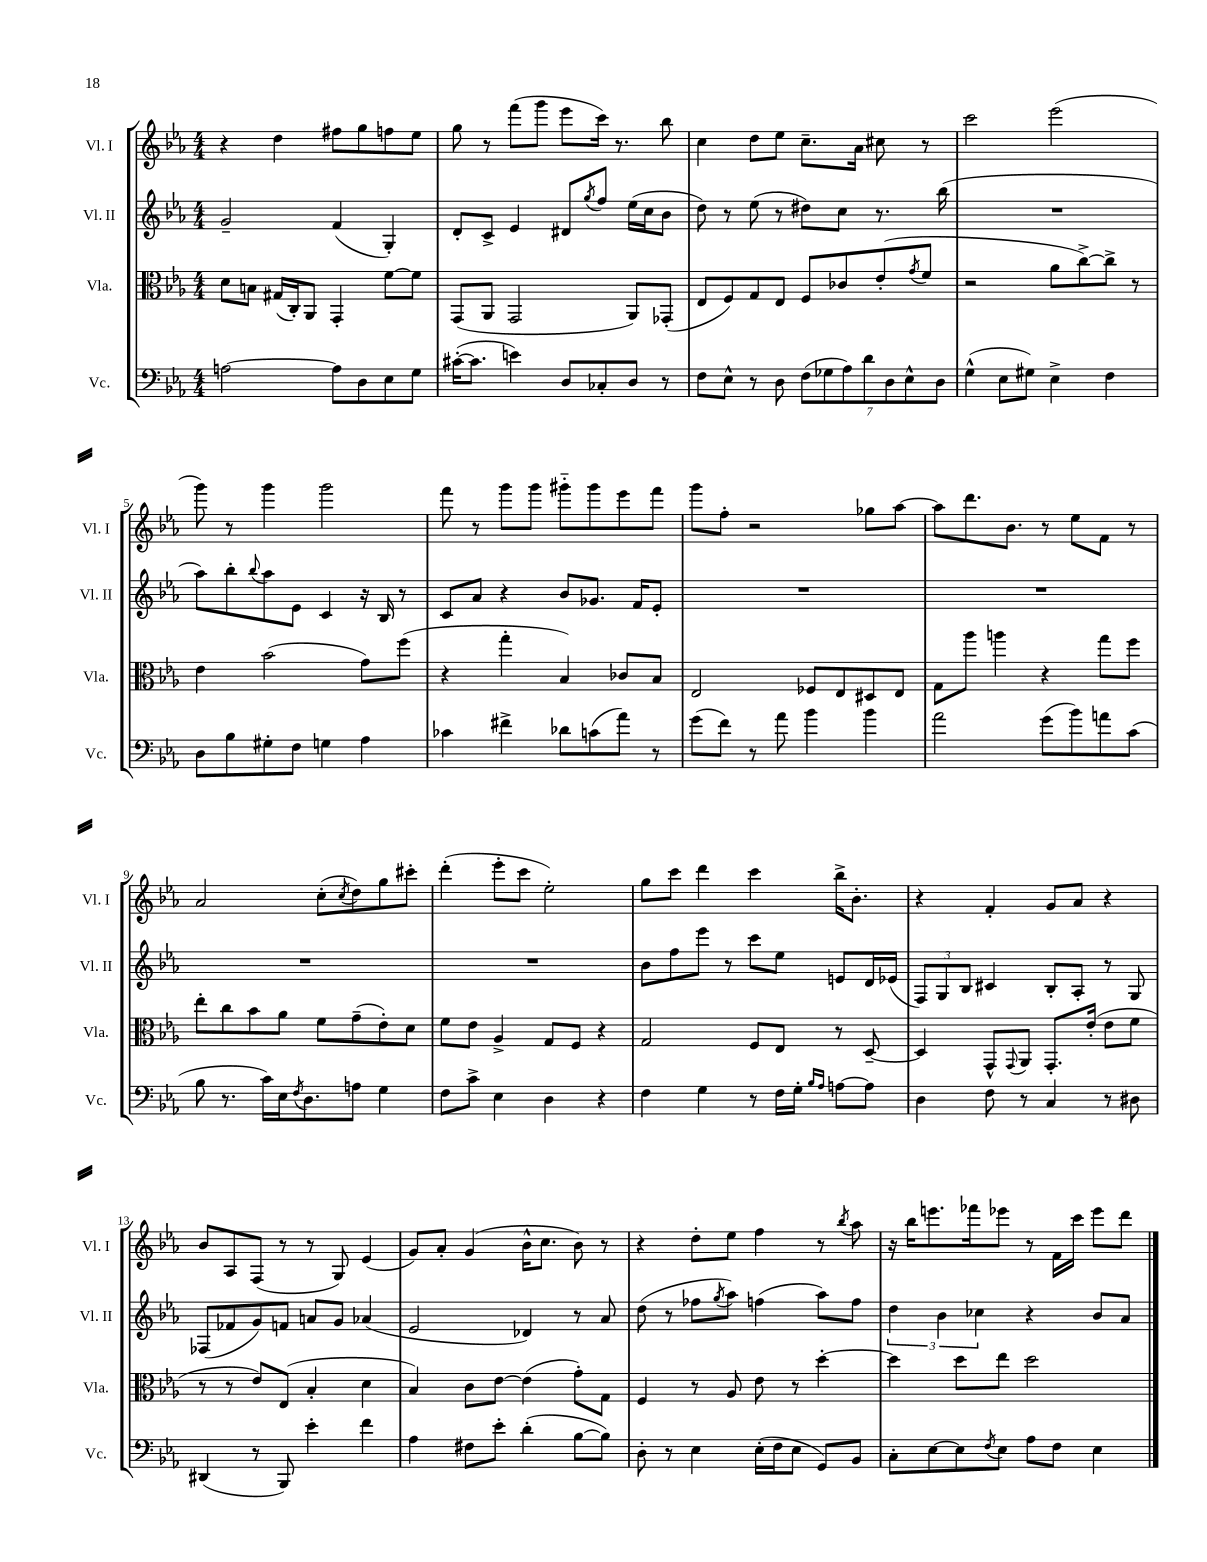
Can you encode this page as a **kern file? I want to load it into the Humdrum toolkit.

**kern	**kern	**kern	**kern
*staff4	*staff3	*staff2	*staff1
*clefF4	*clefC3	*clefG2	*clefG2
*k[b-e-a-]	*k[b-e-a-]	*k[b-e-a-]	*k[b-e-a-]
*M4/4	*M4/4	*M4/4	*M4/4
[2A	8d	2g~	4r
.	8B	.	.
.	(16G#	.	4dd
.	16C')	.	.
.	8AA-	.	.
8A]	4GG'	(4f	8ff#
8D	.	.	8gg
8E-	[8f	4G')	8ff
8G	8f]	.	8ee-
=	=	=	=
([16c#'	(8GG	8d'	8gg
8.c#]	.	.	.
.	8AA-	8c^	8r
4e)	2GG	4e-	(8fff
.	.	.	8ggg
8D	.	8d#	8eee-
.	.	8qgg	.
8C-'	.	8ff	16ccc)
.	.	.	8.r
8D	8AA-)	(16ee-	.
.	.	16cc	.
8r	(8GG-'	8b-	8bb-
=	=	=	=
8F	8E-	8dd)	4cc
8E-^^	8F)	8r	.
8r	8G	(8ee-	8dd
8D	8E-	8r	8ee-
(14F	8F	8dd#)	8.cc~
14G-	.	.	.
.	8c-	8cc	.
14A-)	.	.	.
.	.	.	16a-
14d	.	.	.
.	(8e-'	8.r	8cc#
14D	.	.	.
14E-^^	.	.	.
.	8qg	.	.
.	8f	.	8r
14D	.	.	.
.	.	(16bb-	.
=	=	=	=
(4G^^	2r	1r	2ccc
8E-	.	.	.
8G#)	.	.	.
4E-^	8a-	.	(2eee-
.	[8cc^)	.	.
4F	8cc^]	.	.
.	8r	.	.
=	=	=	=
8D	4e-	8aa-)	8ggg)
8B-	.	8bb-'	8r
.	.	8qqbb-	.
8G#'	(2b-	8aa-	4ggg
8F	.	8e-	.
4G	.	4c	2ggg
4A-	8g)	16r	.
.	.	16B-	.
.	(8ff	8r	.
=	=	=	=
4c-	4r	8c	8fff
.	.	8a-	8r
4f#^	4gg'	4r	8ggg
.	.	.	8ggg
8d-	4B-)	8b-	8ggg#'~
(8c	.	8.g-	8ggg#
8a-)	8c-	.	8eee-
.	.	16f	.
8r	8B-	8e-'	8fff
=	=	=	=
(8g	2E-	1r	8ggg
8f)	.	.	8ff'
8r	.	.	2r
8a-	.	.	.
4b-	8F-	.	.
.	8E-	.	.
4b-	8D#	.	8gg-
.	8E-	.	[8aa-
=	=	=	=
2a-	8G	1r	8aa-]
.	8aa-	.	8.ddd
.	4aa	.	.
.	.	.	8.b-
(8g	4r	.	8r
8b-)	.	.	8ee-
8a	8gg	.	8f
(8c	8ff	.	8r
=	=	=	=
8B-	8ee-'	1r	2a-
8.r	8cc	.	.
.	8b-	.	.
16c)	.	.	.
16E-	8a-	.	.
8qF	.	.	.
8.D	.	.	.
.	8f	.	(8cc'
.	.	.	8qcc
8A	(8g~	.	8dd)
4G	8e-')	.	8gg
.	8d	.	8ccc#'
=	=	=	=
8F	8f	1r	(4ddd'
8c^	8e-	.	.
4E-	4A-^	.	8eee-'
.	.	.	8ccc
4D	8G	.	2ee-')
.	8F	.	.
4r	4r	.	.
=	=	=	=
4F	2G	8b-	8gg
.	.	8ff	8ccc
4G	.	8eee-	4ddd
.	.	8r	.
8r	8F	8ccc	4ccc
16F	8E-	8ee-	.
16G'	.	.	.
16qqB-	.	.	.
16qqA-	.	.	.
[8A	8r	8e	16bb-^
.	.	.	8.b-'
8A]	[8D~	16d	.
.	.	(16e-	.
=	=	=	=
4D	4D]	12F)	4r
.	.	12G	.
.	.	12B-	.
8F	8GG^^	4c#	4f'
.	8qqGG	.	.
8r	8AA-	.	.
4C	8.GG'	8B-'	8g
.	.	8A-'	8a-
.	(16e-'	.	.
8r	8e-	8r	4r
8D#	8f	8G	.
=	=	=	=
(4DD#	8r	(8F-	8b-
.	8r	8f-	8A-
8r	8e-)	8g)	(8F
8BBB-)	(8E-	8f	8r
4e-'	4B-'	8a	8r
.	.	8g	8G)
4f	4d	(4a-	(4e-
=	=	=	=
4A-	4B-)	2e-	8g)
.	.	.	8a-'
8F#	8c	.	(4g
8e-'	[8e-	.	.
(4d'	(4e-]	4d-)	16b-^^
.	.	.	8.cc
[8B-	8g')	8r	8b-)
8B-])	8G	8a-	8r
=	=	=	=
8D'	4F	(8dd	4r
8r	.	8r	.
4E-	8r	8ff-	8dd'
.	.	8qgg	.
.	8A-	8aa-)	8ee-
(16E-'	8e-	(4ff	4ff
16F	.	.	.
8E-	8r	.	.
8GG)	[4dd'	8aa-)	8r
.	.	.	8qbb-
8BB-	.	8ff	8aa-
=	=	=	=
8C'	4dd]	6dd	16r
.	.	.	16bb-
[8E-	.	.	8.eee
.	.	6b-	.
8E-]	8dd	.	.
.	.	.	16fff-
.	.	6cc-	.
8qF	.	.	.
8E-	8ee-	.	8eee-
8A-	2dd	4r	8r
8F	.	.	16f
.	.	.	16ccc
4E-	.	8b-	8eee-
.	.	8a-	8ddd
==	==	==	==
*-	*-	*-	*-
